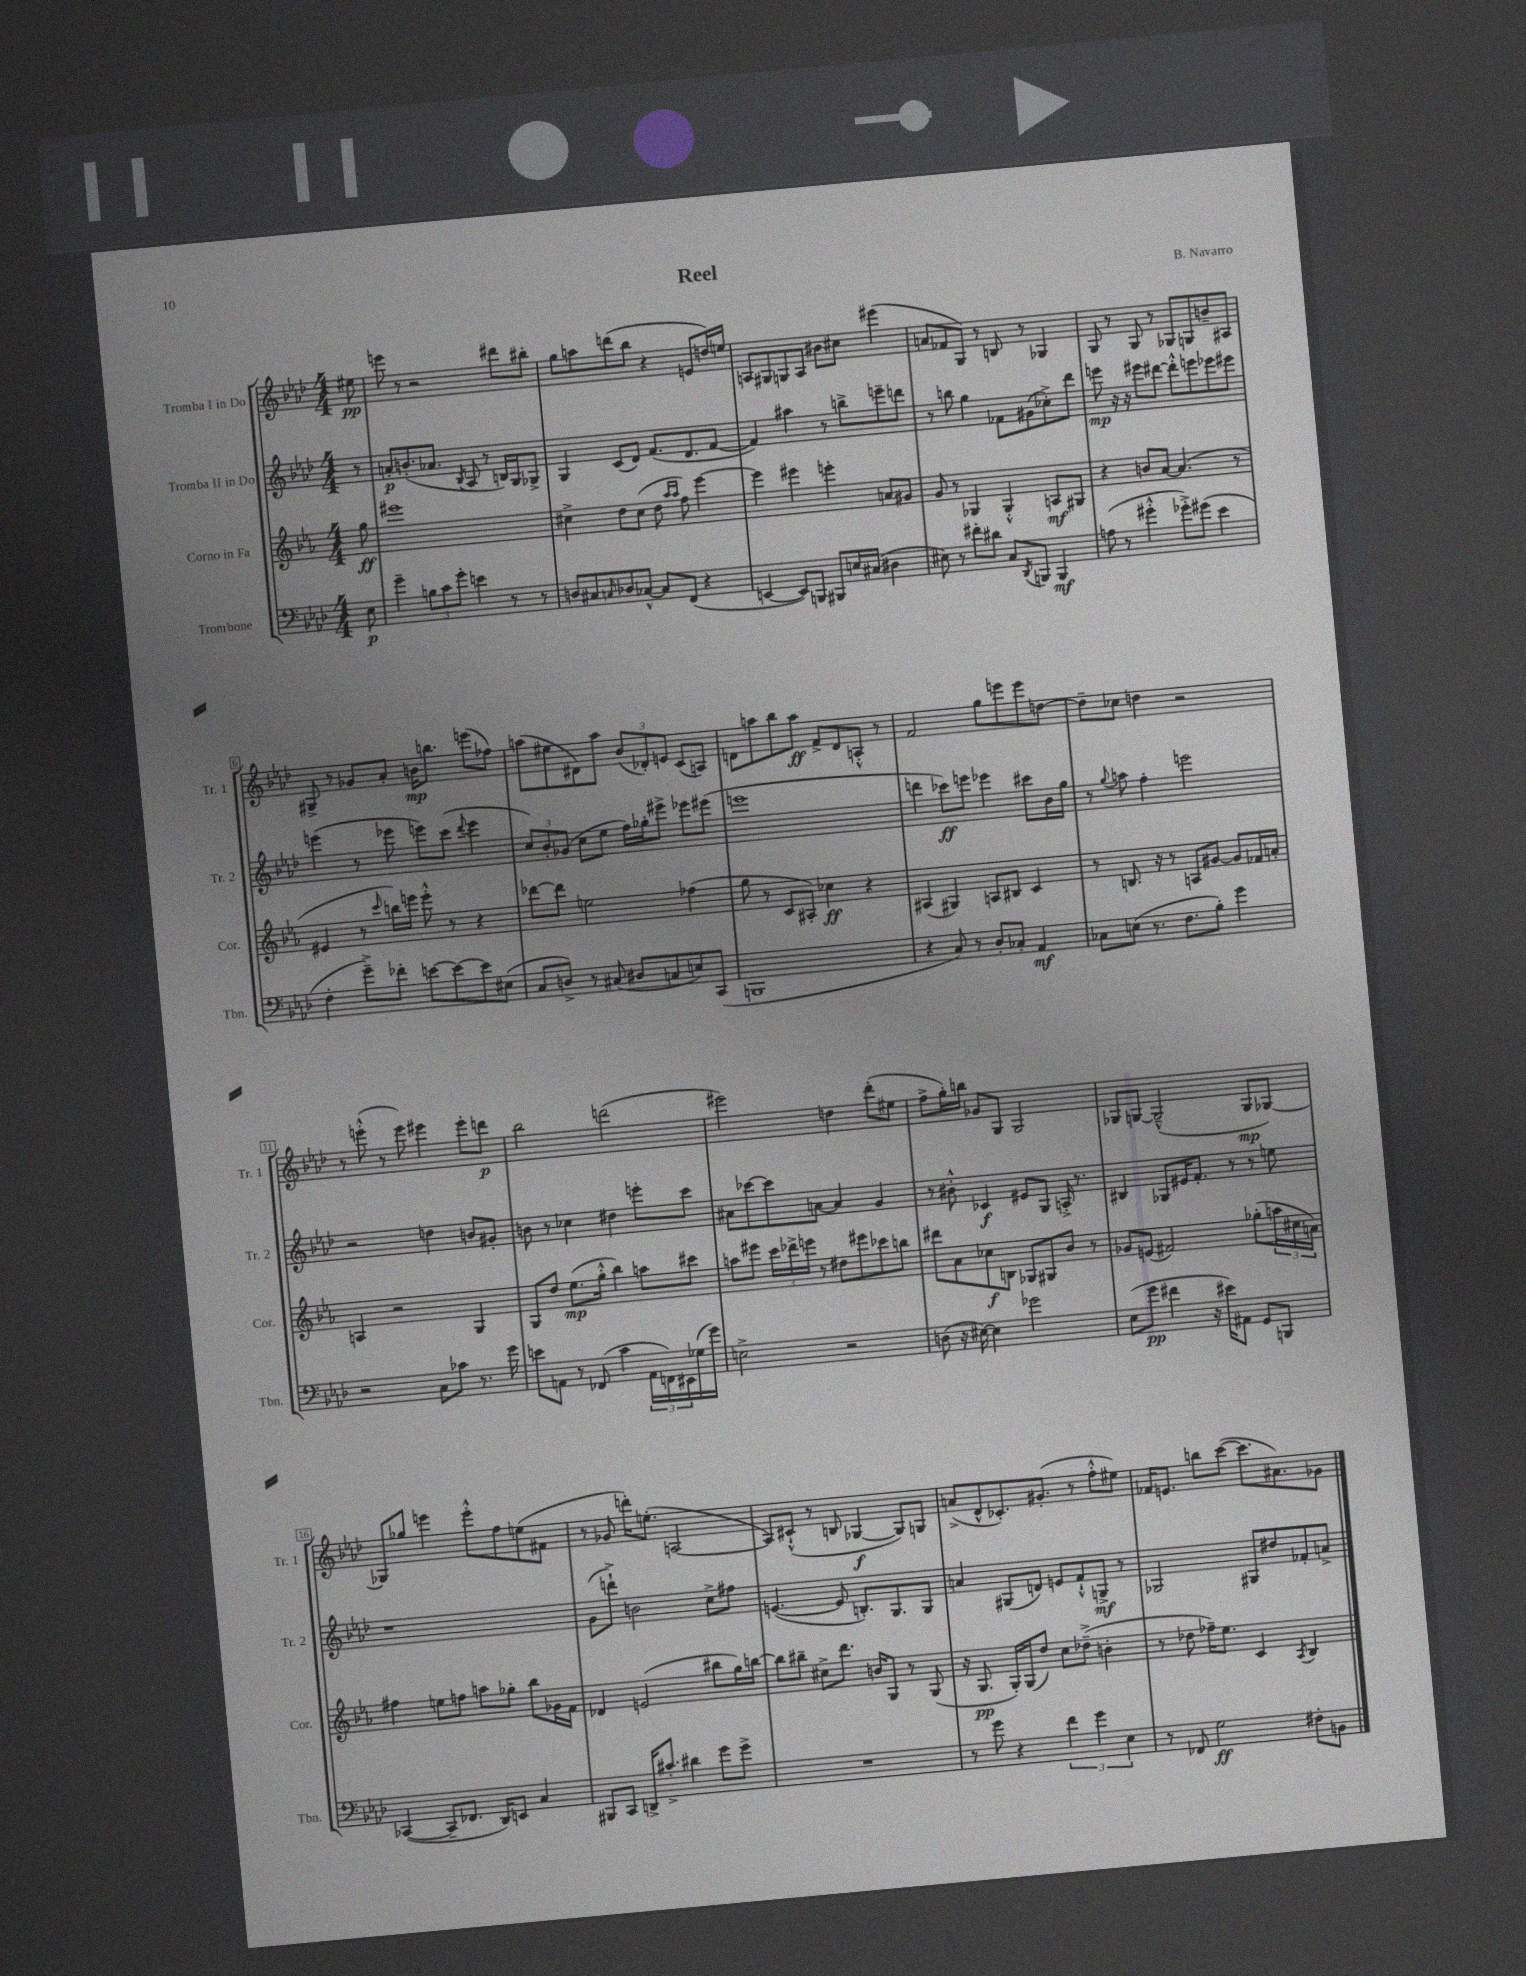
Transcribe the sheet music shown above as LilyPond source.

\header { title = "Reel" composer = "B. Navarro" }
<<
\new StaffGroup <<
\new Staff = "s0" \with { instrumentName = "Tromba I in Do" shortInstrumentName = "Tr. 1" } {
    \clef treble \key aes \major \numericTimeSignature \time 4/4 \partial 8
    eis''8\pp |
    e'''8 r8 r2 dis'''8 bis''8-. |
    g''8 a''8 d'''8( bes''8 r4 e'8 d''16) e''16 |
    a8 gis8 g8 a8 bis'8 cis''8 eis'''4( |
    a'8 fes'8 g8) r8 b8 r8 ges4 |
    g8 r8 g8 r8 ges8 g8 b'8-- ais8 |
    gis8-> r8 ges'8 aes'8-. b'16\mp b''8. e'''8( fes''8) |
    a''8( eis''8 dis'8) a''8 \tuplet 3/2 { bes'8( des'8-.) e'8 } c'8( a8) |
    d'8 a''8 bes''8 a''8\ff f'8-> d'8 a8-.-^ r8 |
    f'2 g''8 e'''8 e'''8 d''8~ |
    d''8-- ces''8 d''4 r2 |
    r8 e'''8-.-^( r8 e'''8) eis'''4 eis'''8-. d'''8\p |
    bes''2 d'''2( |
    eis'''2) d''4 des'''8-.( eis''8 |
    f''8-> g''16-.) b''16 ges'8 g8 g2 |
    ges8 g8~ g2---^( g8\mp ges8~) |
    ges8 ges''8 e'''4 e'''8-.-^ f''8 e''8( fis'8 |
    r8 ges'8 d'''16-.) e''8.-.( a2~ |
    a8) cis'8-!-^( r8 b8 ges4~\f ges8) g8 |
    a'8->( des'8-^ ces'8.-.) gis'8.-.( r8 f''8-.-^ eis''8) |
    fes'16 e'8. b''8 c'''8~( c'''8. ais'8.) ges'8 \bar "|." |
}
\new Staff = "s1" \with { instrumentName = "Tromba II in Do" shortInstrumentName = "Tr. 2" } {
    \clef treble \key aes \major \numericTimeSignature \time 4/4 \partial 8
    r8 |
    a'8-.\p b'8.-.( aes'8. \acciaccatura { bes8 } aes8 r8 b16) g16 ges8-> |
    g4 c'8( des'8) f'8.( des'8. f'8~ |
    f'4) ais''4 r8 b''8-> e'''8-- d'''8 |
    r8 b''8 g''4 fes'8 gis'8( ces''8-.->) des'''8 |
    e'''8\mp r16 r16 eis'''8 dis'''8~ dis'''8-.-^ e'''8 ees'''8 eis'''8 |
    e'''4( r8 ees'''8 e'''8) c'''8( \appoggiatura { des'''8 } e'''4 |
    \tuplet 3/2 { c''8) bes'8-. ges'8( } c''8 ees''8 f''16) ges''16-. eis'''8-> ees'''8 eis'''8( |
    e'''1 |
    d'''4 ces'''8\ff) e'''8 ees'''4 cis'''8 bes'16 g''16 |
    r8 \appoggiatura { g''8 } a''8 f''4-. e'''2 |
    r2 d''4 b'8 gis'8-. |
    b'8 r8 ces''4 dis''4 e'''8-. c'''8 |
    ais'8 ces'''8~ ces'''8 a'8~ a'4 g'4 |
    r8 bis'8-.-^ ces'4\f eis'8 g8 a16-.-> r8. |
    bis4 ges8 eis'16 f'8.-. r8 r8 e''8 |
    r1 |
    g'8( d'''8-!->) b'2 c''8-> fis''8 |
    e'4.~( e'8 b8.-.) g8. g8 |
    a'4 gis8( d'8) e'8 f'8-!-^ g8->\mf r8 |
    ges2 gis8 dis''8 fes'8-. a'8-> \bar "|." |
}
\new Staff = "s2" \with { instrumentName = "Corno in Fa" shortInstrumentName = "Cor." } {
    \clef treble \key ees \major \numericTimeSignature \time 4/4 \partial 8
    g''8\ff |
    eis'''1 |
    cis''4-> d''8 cis''8( d''8 \grace { aes''16 aes''16 } f''8) ees'''4~ |
    ees'''4 eis'''4 e'''4-. a'8 gis'8 |
    g'8 r8 ges4 ges4-.-^ a8\mf gis8 |
    r4 b'8 aes'8~ aes'4.( r8 |
    eis'4 r8 \grace { c'''16 } b''16) e'''16 e'''8-.-^ r8 r4 |
    des'''8~ des'''8 e''2 fes''4( |
    g''8 r8 c'8 ais8-.) ces''4\ff r4 |
    ais4( gis4) a8 bis8 c'4 |
    r8 b8. r16 r8 a8 gis'8~ gis'8 fes'16 a'16-. |
    a4 r2 g4 |
    g8 d''8 ees''8.\mp( g''16-.-^ bes''4) a''8 cis'''8 |
    a''8 eis'''8 \tuplet 3/2 { c'''16 des'''16-> e'''16 } r8 dis''8 eis'''8 ces'''8 b''8 |
    dis'''8 aes'8 ces''8\f b8 ges8 gis8 bes'8 r8 |
    ges'8 e'8( fis'2) ges''8-.( \tuplet 3/2 { a''16 cis''16 a'16) } |
    fis''4 e''8 f''8 a''8 ges''8-. bes''8 ges'16 f'16 |
    des'4 e'2( bis''8 g''16) b''16~ |
    b''8 bis''8-- cis''8-> d'''8. b'16 g8 r8 g8( |
    r16 g8.\pp g16-.) g16( d''8) c''8 des''8--->( b'4-. |
    r8 des''8 fes''16--) ees''8. c'4 \acciaccatura { aes8 } bes4 \bar "|." |
}
\new Staff = "s3" \with { instrumentName = "Trombone" shortInstrumentName = "Tbn." } {
    \clef bass \key aes \major \numericTimeSignature \time 4/4 \partial 8
    ees8\p |
    g'4-- \tuplet 3/2 { b8 c'8 g'8-. } e'4 r8 r8 |
    d8 cis8 \grace { c16 } des8 ces8~-^ ces8 f,8( r4 |
    e,4~ e,8) b,,8 bis,,8 e16 cis16( dis4 |
    eis8) r8 fis'8-. dis'8 c8 \acciaccatura { des,8 } b,,8 b,,4\mf |
    a8( r8 gis'4-.-^ ges'8-.->) gis'8( ees'4 |
    f4-. g'8--->) fes'8-. e'8~ e'8~ e'8 eis8( |
    c8 d8->) r8 cis8( dis8 c8 e8) c,8( |
    b,,1 |
    r4 c8) r8 des8-. ces8-. aes,4\mf |
    ces8 e8( r8. f8. bes8-.) g'4 |
    r2 c8 ces'8 r8. g'16 |
    e'8 a,8 r8 fes,8( c'4 \tuplet 3/2 { a,16 f,16) eis,16 } ges16( g'16) |
    e2-> r2 |
    d8( r16 eis16~) eis4 ges'2 |
    ees8( g'8\pp fis'4 r16 eis'16) ais,8 g,8 b,,8 |
    ces,4~( ces,8-- fes,8. des,16) e,8 c4 |
    bis,,8 c,8 d,16-> cis'8.-.-> dis'4 g'8 g'8-> |
    R1 |
    r8 g'8 r4 \tuplet 3/2 { f'4 g'4 ees4 } |
    r8 fes,8 g2\ff fis8-. b,8 \bar "|." |
}
>>
>>
\layout { \context { \Score \override BarNumber.stencil = #(make-stencil-boxer 0.1 0.3 ly:text-interface::print) } }
